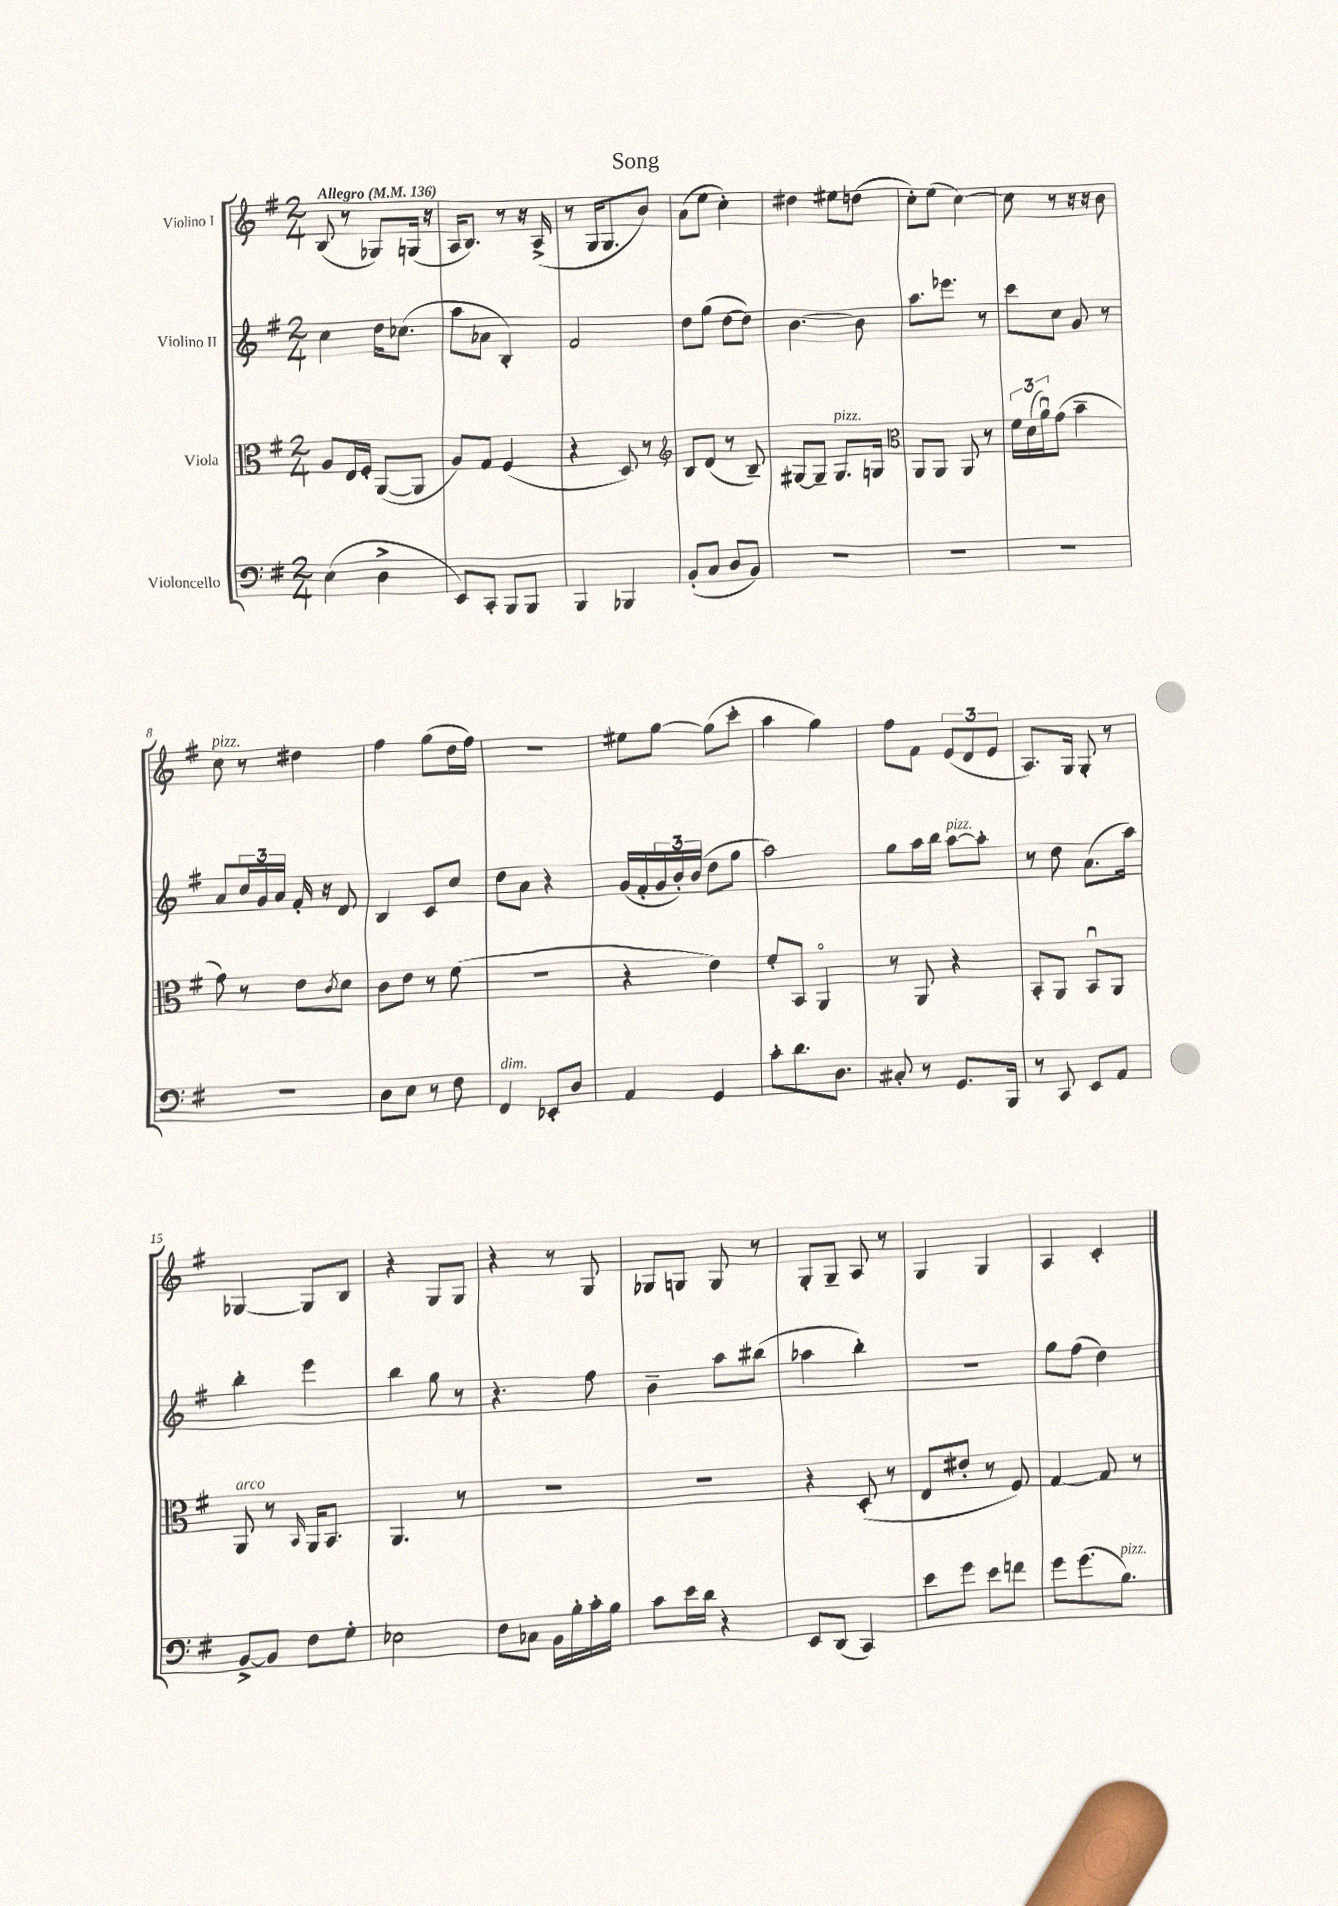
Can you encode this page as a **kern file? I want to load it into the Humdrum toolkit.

**kern	**kern	**kern	**kern
*part4	*part3	*part2	*part1
*staff4	*staff3	*staff2	*staff1
*I"Violoncello	*I"Viola	*I"Violino II	*I"Violino I
*clefF4	*clefC3	*clefG2	*clefG2
*k[f#]	*k[f#]	*k[f#]	*k[f#]
*M2/4	*M2/4	*M2/4	*M2/4
*MM136	*MM136	*MM136	*MM136
=1	=1	=1	=1
!	!	!	!LO:TX:a:B:t=Allegro
(4E\	8A/L	4cc\	(8B/
.	16E/L	.	8r
.	16F#'/JJ	.	.
4D^\	([8AA/L	16dd\KL	8G-X/L)
.	.	(8.cc-X\J	.
.	8AA/J]	.	(16Gn/Jk
.	.	.	16r
=2	=2	=2	=2
8EE/L)	8A/L)	8aa\L	16A/KL
.	.	.	8.B/J)
8CC'/J	8G/J	8a-X\J	.
8BBB/L	(4F#/	4B'/)	8r
8BBB/J	.	.	16r
.	.	.	(16A^/
=3	=3	=3	=3
4BBB/	4r	2f#/	8r
.	.	.	16G/KL
.	.	.	8.G/
4BBB-X/	8D/)	.	.
.	8r	.	8b/J)
=4	=4	=4	=4
*	*clefG2	*	*
(8BB'/L	8B/L	8dd\L	(8a\L
8C/J	(8d/J	(8gg\J	8ee\J
8D/L	8r	[8dd\L	4cc'\)
8BB/J)	8B~/)	8dd\J])	.
=5	=5	=5	=5
2r	[8G#X/L	[4.b\	4dd#X\
.	8G#~/J]	.	.
!	!LO:TX:a:i:t=pizz.	!	!
.	8.G#/L	.	8ee#X\L
.	.	8b\]	(8ddn\J
.	16Gn/Jk	.	.
=6	=6	=6	=6
*	*clefC3	*	*
2r	8AA/L	8.aa\L	8cc'\L)
.	8AA/J	.	(8ee\J
.	.	8.eee-X\J	.
.	8AA/	.	[4cc\)
.	8r	8r	.
=7	=7	=7	=7
2r	24f#\LL	8ccc\L	8cc\]
.	(24d\	.	.
.	24au\J)	.	.
.	(8g\J	8cc\J	8r
.	4b~\	8g/	16r
.	.	.	16r
.	.	8r	8b\
!!LO:LB:g=z
=8	=8	=8	=8
!	!	!	!LO:TX:a:i:t=pizz.
2r	8g\)	8a/L	8cc\
.	8r	24cc/L	8r
.	.	24g/	.
.	.	24a/JJ	.
.	8e\L	16f#'/	4dd#X\
.	.	16r	.
.	8qc/	.	.
.	8d\J	8d/	.
=9	=9	=9	=9
8D\L	8c\L	4B/	4ff#\
8E\J	8e\J	.	.
8r	8r	8c/L	(8gg\L
8F#\	(8f#\	8cc/J	16dd\L
.	.	.	16ff#\JJ)
=10	=10	=10	=10
!LO:TX:a:i:t=dim.	!	!	!
4FF#/	2r	8dd\L	2r
.	.	8a\J	.
8EE-X'/L	.	4r	.
8D/J	.	.	.
=11	=11	=11	=11
4AA/	4r	(16g/LL	8ee#X\L
.	.	16f#'/	.
.	.	24g/	[8gg\J
.	.	24b'/)	.
.	.	(24b/JJ	.
4GG/	4e\)	8dd\L	(8gg\L]
.	.	8gg\J	8ccc'\J
=12	=12	=12	=12
8c'\L	8f#'/L	2aa\)	4aa\
8.d\	8BB/J	.	.
.	4AA/	.	4gg\)
8.D\J	.	.	.
=13	=13	=13	=13
8C#X'/	8r	8gg\L	8ff#\L
8r	8AA/	16aa\L	8f#\J
.	.	16bb\JJ	.
!	!	!LO:TX:a:i:t=pizz.	!
8.GG/L	4r	[8aa\L	(12e/L
.	.	.	12d/
.	.	8aa'\J]	.
.	.	.	12e/J
16BBB/Jk	.	.	.
=14	=14	=14	=14
8r	8BB'/L	8r	8.A/L)
8CC/	8AA/J	8dd\	.
.	.	.	16G/Jk
8EE/L	8BBu/L	(8.a\L	8G'/
8AA/J	8AA/J	.	8r
.	.	16aa\Jk)	.
!!LO:LB:g=z
=15	=15	=15	=15
!	!LO:TX:a:i:t=arco	!	!
[8BB^/L	8AA/	4bb'\	[4G-X/
8BB/J]	8r	.	.
.	16qqBB/	.	.
8F#\L	16AA/KL	4eee\	8G-/L]
.	8.BB/J	.	.
8G'\J	.	.	8B/J
=16	=16	=16	=16
2E-X\	4.AA/	4bb\	4r
.	.	8gg\	8G/L
.	8r	8r	8G/J
=17	=17	=17	=17
8F#\L	2r	4.r	4r
8C-X\J	.	.	.
16BB\LL	.	.	8r
16B'\	.	.	.
16c'\	.	8ff#\	8G/
16B\JJ	.	.	.
=18	=18	=18	=18
8c\L	2r	4b~\	8G-X/L
16e\L	.	.	8Gn/J
16d\JJ	.	.	.
4r	.	8aa\L	8G/
.	.	(8bb#X\J	8r
=19	=19	=19	=19
8EE/L	4r	4aa-X\	8G'/L
(8DD/J	.	.	8G~/J
4CC/)	(8D'/	4bb'\)	8A/
.	8r	.	8r
=20	=20	=20	=20
8e\L	8E/L	2r	4G/
8g\J	8e#X'/J	.	.
8e\L	8r	.	4G/
8fn\J	8F#/)	.	.
=21	=21	=21	=21
8g\L	[4G/	8gg\L	4A/
(8.g\	.	(8ff#\J	.
.	8G/]	4dd\)	4c'/
!LO:TX:a:i:t=pizz.	!	!	!
8.B\J)	.	.	.
.	8r	.	.
==	==	==	==
*-	*-	*-	*-
